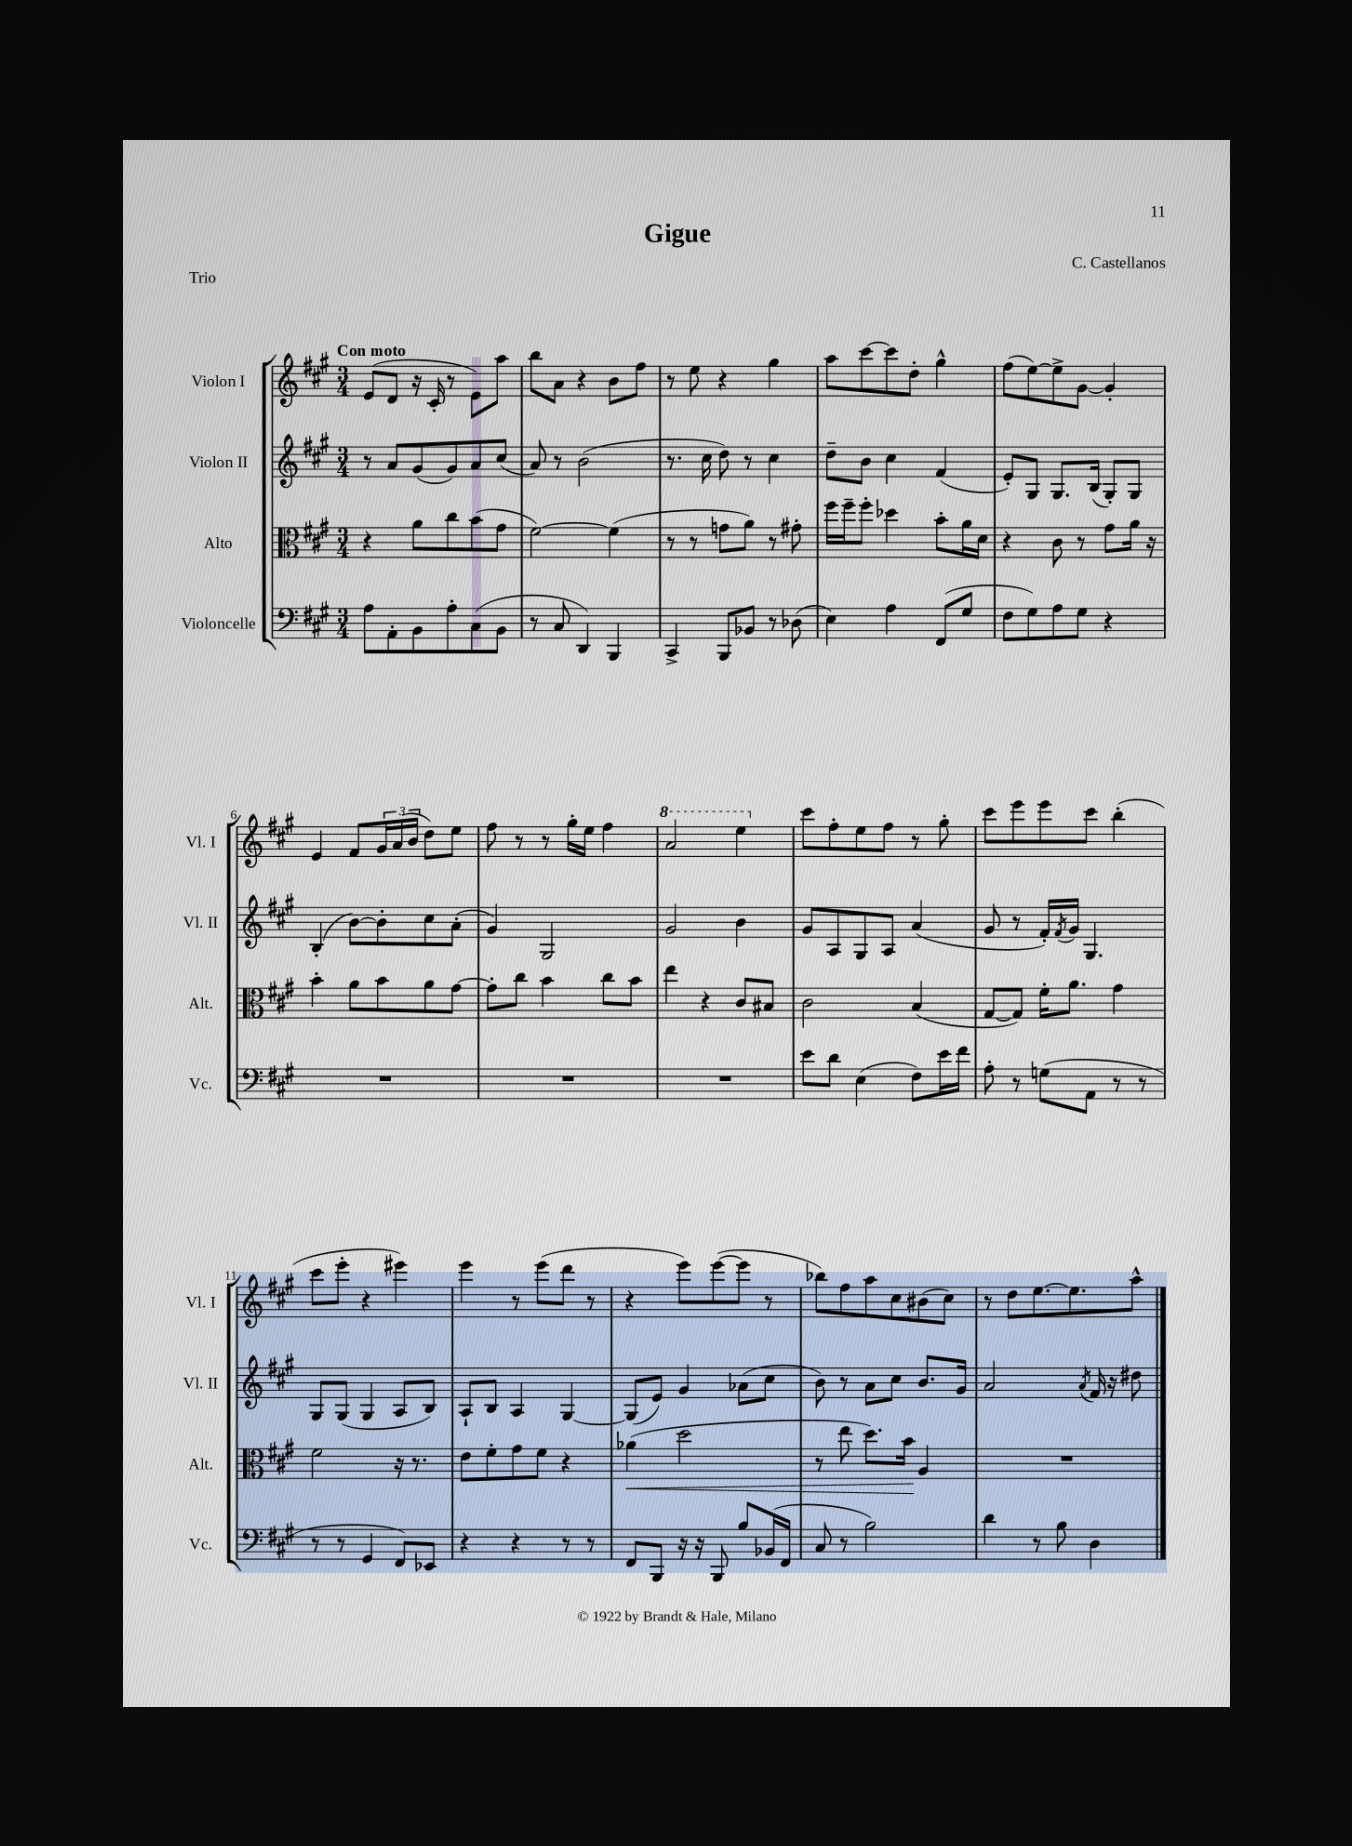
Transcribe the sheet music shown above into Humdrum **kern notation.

**kern	**kern	**kern	**kern
*staff4	*staff3	*staff2	*staff1
*clefF4	*clefC3	*clefG2	*clefG2
*k[f#c#g#]	*k[f#c#g#]	*k[f#c#g#]	*k[f#c#g#]
*M3/4	*M3/4	*M3/4	*M3/4
8A	4r	8r	(8e
8AA'	.	8a	8d
8BB	8a	(8g#	16r
.	.	.	16c#'
8A'	8cc#	8g#)	8r
(8C#	(8b	8a	8e)
8BB	8g#	(8cc#	8aa
=	=	=	=
8r	[2f#)	8a)	8bb
8C#	.	8r	8a
4DD)	.	(2b	4r
4BBB	(4f#]	.	8b
.	.	.	8ff#
=	=	=	=
4CC#^	8r	8.r	8r
.	8r	.	8ee
.	.	16cc#	.
8BBB	8g	8dd)	4r
8BB-	8a)	8r	.
8r	8r	4cc#	4gg#
(8D-	8g#'	.	.
=	=	=	=
4E)	16ff#	8dd~	8aa
.	16ff#~	.	.
.	8ff#'	8b	[8ccc#
4A	4dd-	4cc#	8ccc#]
.	.	.	8dd'
(8FF#	8b'	(4f#	4gg#^^
8G#	16a	.	.
.	16d	.	.
=	=	=	=
8F#	4r	8e')	(8ff#
8G#)	.	8G#	[8ee)
8A	8c#	8.G#	8ee^]
8G#	8r	.	[8g#
.	.	(16B	.
4r	8g#	8G#')	4g#']
.	16a	8G#	.
.	16r	.	.
=	=	=	=
2.r	4b'	(4B'	4e
.	8a	[8b)	8f#
.	8b	8b']	24g#
.	.	.	(24a
.	.	.	24b
.	8a	8cc#	8dd)
.	[8g#	(8a'	8ee
=	=	=	=
2.r	8g#']	4g#)	8ff#
.	8cc#	.	8r
.	4b	2G#	8r
.	.	.	16gg#'
.	.	.	16ee
.	8cc#	.	4ff#
.	8b	.	.
=	=	=	=
2.r	4ee	2g#	2aa
.	4r	.	.
.	8c#	4b	4eee
.	8B#	.	.
=	=	=	=
8e	2c#	8g#	8ccc#
8d	.	8A	8ff#'
(4E	.	8G#	8ee
.	.	8A	8ff#
8F#)	(4B	(4a	8r
16e	.	.	8gg#'
16f#	.	.	.
=	=	=	=
8A'	[8G#	8g#	8ccc#
8r	8G#])	8r	8eee
(8G	16f#'	16f#')	8eee
.	.	8qf#	.
.	8.a	16g#	.
8AA	.	4.G#	8ccc#
8r	4g#	.	(4bb'
8r	.	.	.
=	=	=	=
8r	2f#	8G#	8ccc#
8r	.	(8G#	8eee'
4GG#	.	4G#	4r
8FF#)	16r	8A	4eee#)
.	8.r	.	.
8EE-	.	8B)	.
=	=	=	=
4r	8e	8A`	4eee
.	8f#'	8B	.
4r	8g#	4A	8r
.	8f#	.	(8eee
8r	4r	[4G#	8ddd
8r	.	.	8r
=	=	=	=
8FF#	(4a-	(8G#]	4r
8BBB	.	8e)	.
16r	2dd	4g#	8eee)
16r	.	.	.
8BBB	.	.	([8eee
8B	.	(8a-	8eee]
(16BB-	.	8cc#	8r
16FF#	.	.	.
=	=	=	=
8C#	8r	8b)	8bb-)
8r	8ee	8r	8ff#
2B)	8.dd)	8a	8aa
.	.	8cc#	8cc#
.	16b	.	.
.	4A	8.b	(8b#
.	.	.	8cc#)
.	.	16g#	.
=	=	=	=
4d	2.r	2a	8r
.	.	.	8dd
8r	.	.	[8.ee
8B	.	.	.
.	.	.	8.ee]
.	.	8qa	.
4D	.	16f#	.
.	.	16r	.
.	.	8dd#	8aa^^
==	==	==	==
*-	*-	*-	*-
